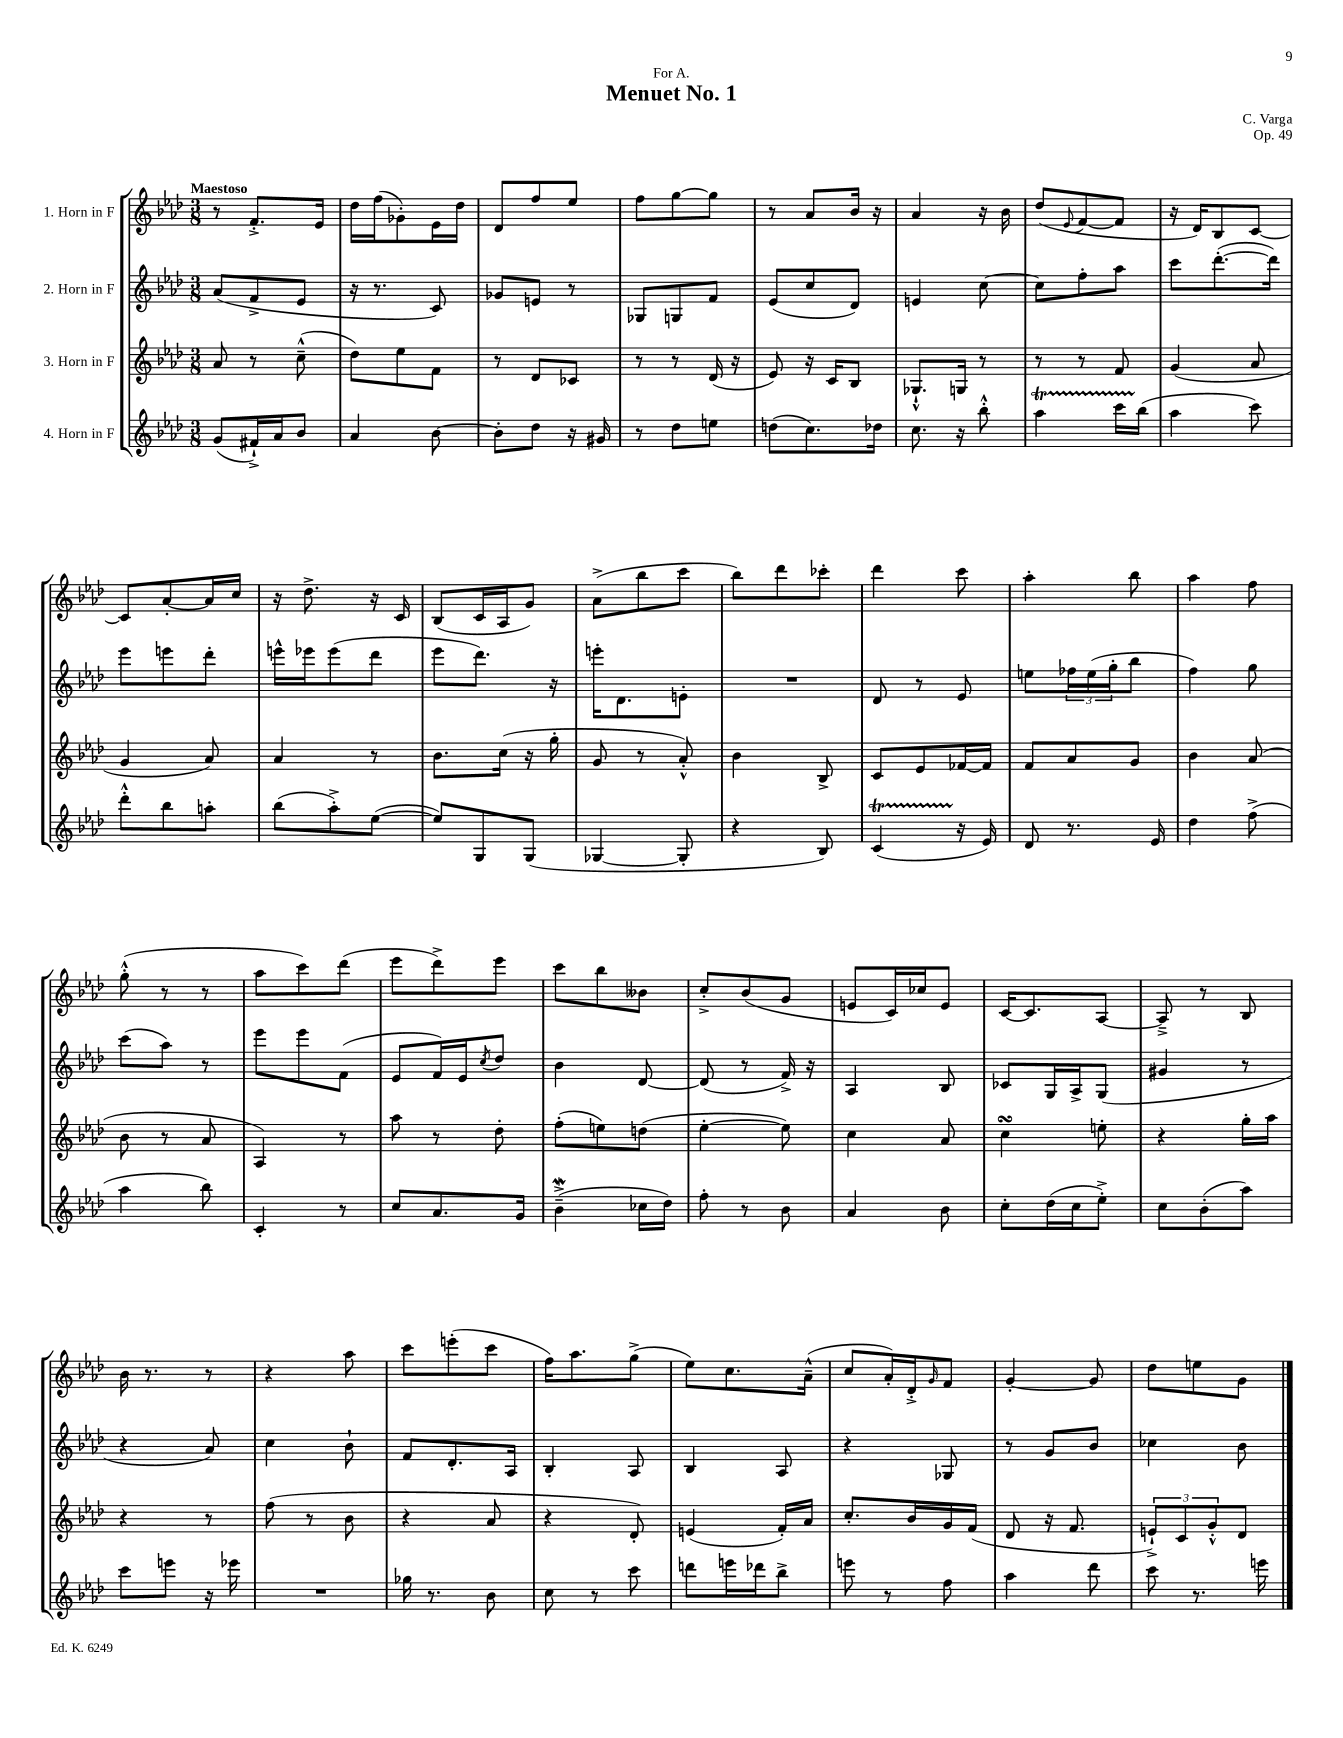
\header { title = "Menuet No. 1" composer = "C. Varga" dedication = "For A." opus = "Op. 49" }
<<
\new StaffGroup <<
\new Staff = "s0" \with { instrumentName = "1. Horn in F" } {
    \clef treble \key aes \major \numericTimeSignature \time 3/8 \tempo "Maestoso"
    r8 f'8.-.-> ees'16 |
    des''16 f''16( ges'8-.) ees'16 des''16 |
    des'8 f''8 ees''8 |
    f''8 g''8~ g''8 |
    r8 aes'8 bes'16 r16 |
    aes'4 r16 bes'16 |
    des''8( \appoggiatura { ees'8 } f'8~ f'8 |
    r16 des'16) bes8 c'8~ |
    c'8 aes'8~-. aes'16 c''16 |
    r16 des''8.-> r16 c'16 |
    bes8( c'16 aes16 g'8) |
    aes'8->( bes''8 c'''8 |
    bes''8) des'''8 ces'''8-. |
    des'''4 c'''8 |
    aes''4-. bes''8 |
    aes''4 f''8 |
    g''8-.-^( r8 r8 |
    aes''8 c'''8) des'''8( |
    ees'''8 des'''8->) ees'''8 |
    c'''8 bes''8 beses'8 |
    c''8-.-> bes'8( g'8 |
    e'8 c'16) ces''16 e'8 |
    c'16~ c'8. aes8~ |
    aes8---> r8 bes8 |
    bes'16 r8. r8 |
    r4 aes''8 |
    c'''8 e'''8-.( c'''8 |
    f''16) aes''8. g''8->( |
    ees''8) c''8. aes'16---^( |
    c''8 aes'16-.) des'16-.-> \grace { g'16 } f'8 |
    g'4~-. g'8 |
    des''8 e''8 g'8 \bar "|." |
}
\new Staff = "s1" \with { instrumentName = "2. Horn in F" } {
    \clef treble \key aes \major \numericTimeSignature \time 3/8
    aes'8( f'8-> ees'8 |
    r16 r8. c'8) |
    ges'8 e'8 r8 |
    ges8 g8 f'8 |
    ees'8( c''8 des'8) |
    e'4 c''8~ |
    c''8 f''8-. aes''8 |
    c'''8 des'''8.~-.( des'''16) |
    ees'''8 e'''8 des'''8-. |
    e'''16-^ ees'''16 ees'''8( des'''8 |
    ees'''8 des'''8.) r16 |
    e'''16-. des'8. e'8-. |
    R4. |
    des'8 r8 ees'8 |
    e''8 \tuplet 3/2 { fes''16 e''16( g''16-. } bes''8 |
    f''4) g''8 |
    c'''8( aes''8) r8 |
    ees'''8 ees'''8 f'8( |
    ees'8 f'16) ees'16 \acciaccatura { c''8 } des''8 |
    bes'4 des'8~ |
    des'8( r8 f'16->) r16 |
    aes4 bes8 |
    ces'8 g16 aes16-> g8( |
    gis'4 r8 |
    r4 aes'8) |
    c''4 bes'8-! |
    f'8 des'8.-. aes16 |
    bes4-. aes8 |
    bes4 aes8 |
    r4 ges8 |
    r8 g'8 bes'8 |
    ces''4 bes'8 \bar "|." |
}
\new Staff = "s2" \with { instrumentName = "3. Horn in F" } {
    \clef treble \key aes \major \numericTimeSignature \time 3/8
    aes'8 r8 c''8---^( |
    des''8) ees''8 f'8 |
    r8 des'8 ces'8 |
    r8 r8 des'16( r16 |
    ees'8) r16 c'16 bes8 |
    ges8.-!-^ g16 r8 |
    r8 r8 f'8 |
    g'4( aes'8 |
    g'4 aes'8) |
    aes'4 r8 |
    bes'8. c''16( r16 g''16-. |
    g'8 r8 aes'8-.-^) |
    bes'4 bes8-> |
    c'8 ees'8 fes'16~ fes'16 |
    f'8 aes'8 g'8 |
    bes'4 aes'8( |
    bes'8 r8 aes'8 |
    aes4) r8 |
    aes''8 r8 des''8-. |
    f''8-.( e''8) d''8( |
    ees''4~-. ees''8) |
    c''4 aes'8 |
    c''4\turn e''8-. |
    r4 g''16-. aes''16 |
    r4 r8 |
    f''8( r8 bes'8 |
    r4 aes'8 |
    r4 des'8-.) |
    e'4( f'16-.) aes'16 |
    c''8.-. bes'16 g'16 f'16( |
    des'8 r16 f'8. |
    \tuplet 3/2 { e'8-!->) c'8 g'8-.-^ } des'8 \bar "|." |
}
\new Staff = "s3" \with { instrumentName = "4. Horn in F" } {
    \clef treble \key aes \major \numericTimeSignature \time 3/8
    g'8( fis'16-!->) aes'16 bes'8 |
    aes'4 bes'8~ |
    bes'8-. des''8 r16 gis'16 |
    r8 des''8 e''8 |
    d''8( c''8.) des''16 |
    c''8. r16 bes''8-.-^ |
    aes''4\startTrillSpan c'''16 bes''16\stopTrillSpan( |
    aes''4 c'''8) |
    des'''8-.-^ bes''8 a''8-. |
    bes''8( aes''8-.->) ees''8~( |
    ees''8) g8 g8( |
    ges4~ ges8-. |
    r4 bes8) |
    c'4\startTrillSpan( r16\stopTrillSpan ees'16) |
    des'8 r8. ees'16 |
    des''4 f''8->( |
    aes''4 bes''8) |
    c'4-. r8 |
    c''8 aes'8. g'16 |
    bes'4--->\mordent( ces''16 des''16) |
    f''8-. r8 bes'8 |
    aes'4 bes'8 |
    c''8-. des''16( c''16 ees''8-.->) |
    c''8 bes'8-.( aes''8) |
    c'''8 e'''8 r16 ees'''16 |
    R4. |
    ges''16 r8. bes'8 |
    c''8 r8 c'''8 |
    d'''8 e'''16 des'''16 bes''8-> |
    e'''8 r8 f''8 |
    aes''4 des'''8 |
    c'''8 r8. e'''16 \bar "|." |
}
>>
>>
\layout { \context { \Score \remove "Bar_number_engraver" } }
